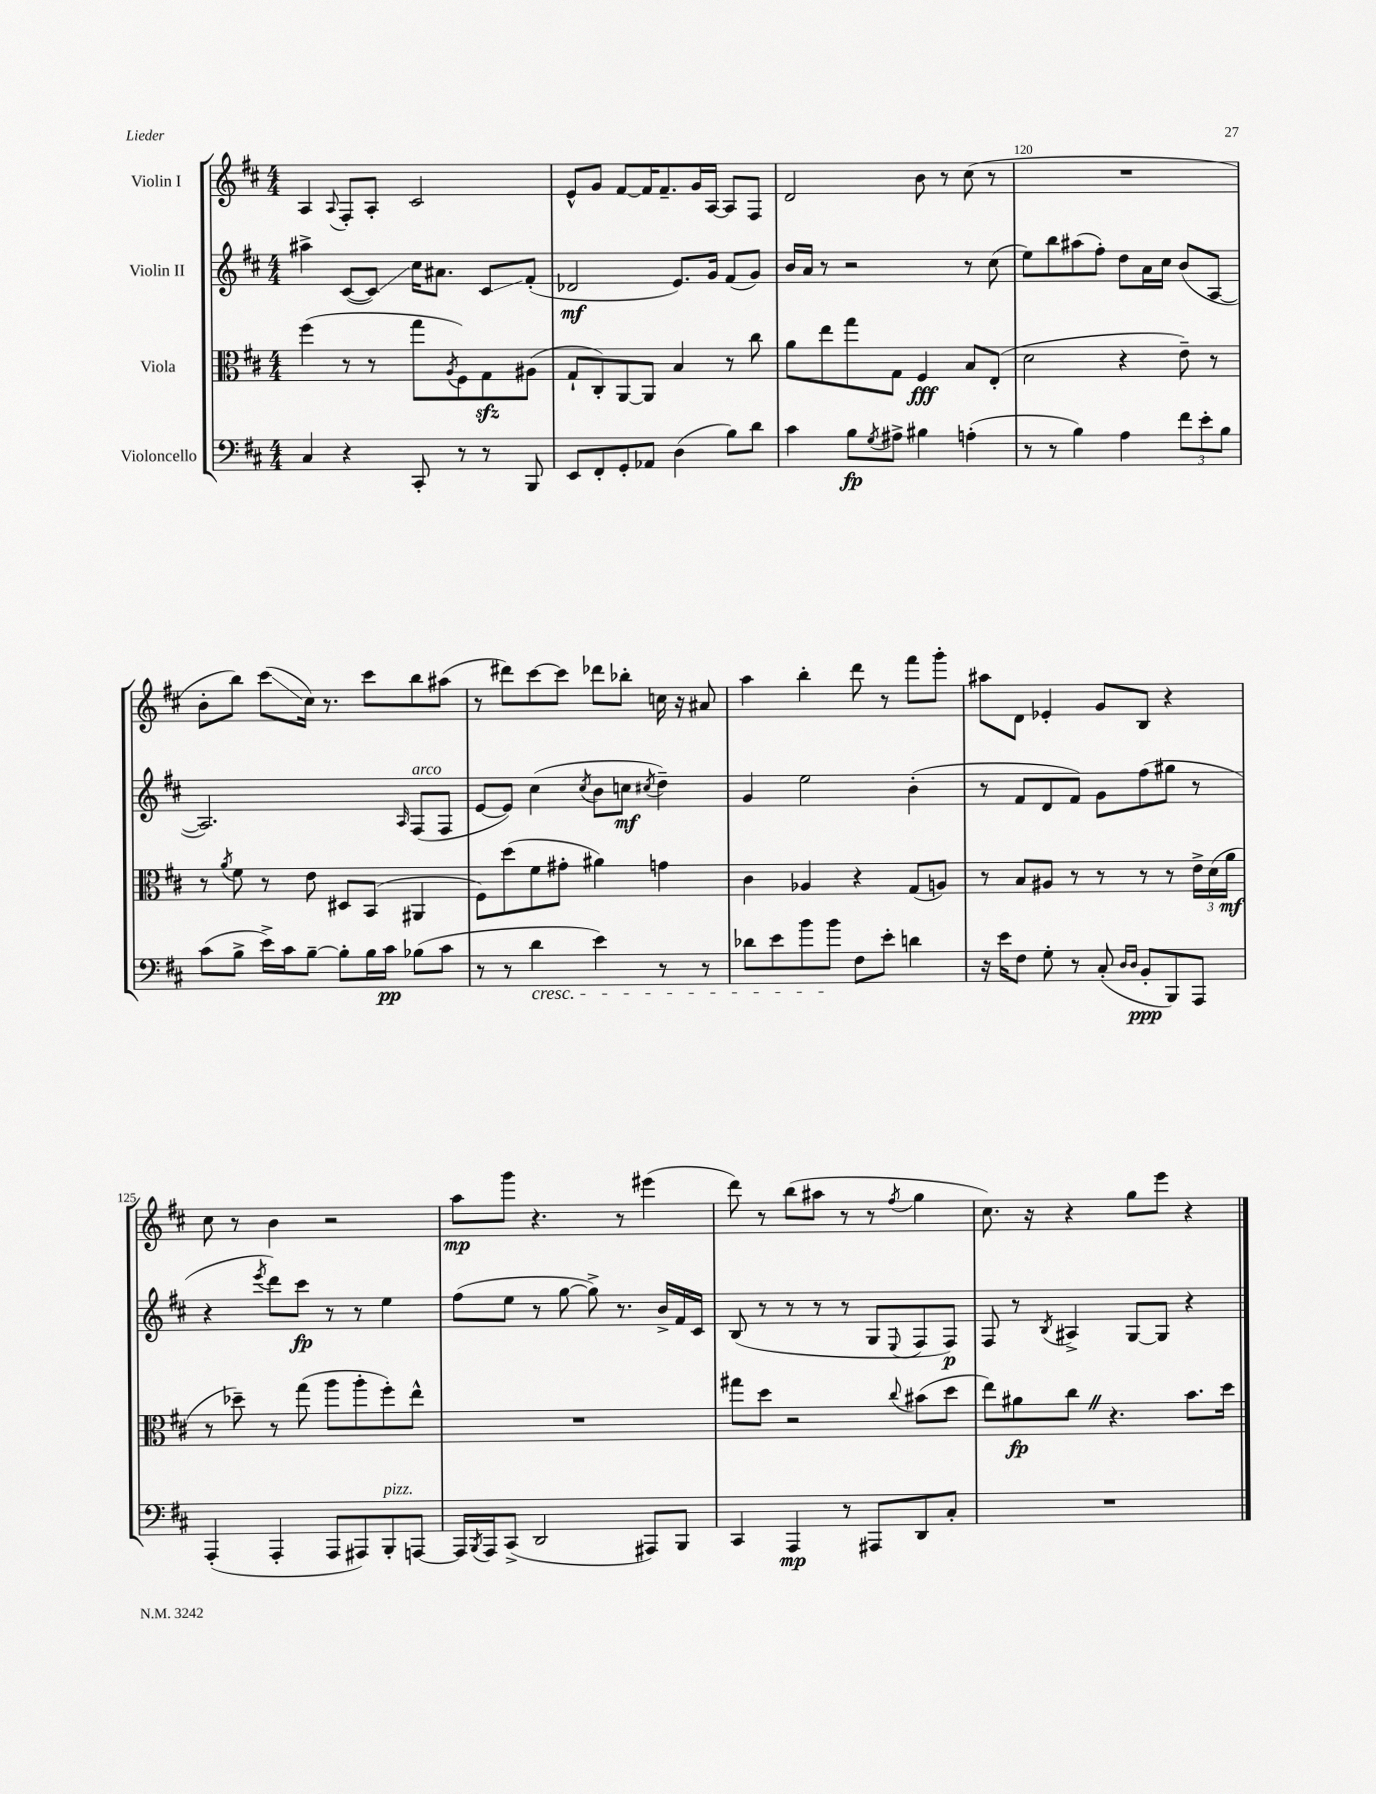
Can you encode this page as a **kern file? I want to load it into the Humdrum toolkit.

**kern	**kern	**kern	**kern
*staff4	*staff3	*staff2	*staff1
*clefF4	*clefC3	*clefG2	*clefG2
*k[f#c#]	*k[f#c#]	*k[f#c#]	*k[f#c#]
*M4/4	*M4/4	*M4/4	*M4/4
4C#	(4ff#	4aa#^	4A
.	.	.	8qqA
4r	8r	([8c#	8F#'
.	8r	8c#])	8A'
8CC#'	8gg	16cc#	2c#
.	.	8.a#	.
.	8qA	.	.
8r	8F#)	.	.
8r	8G	8c#	.
8BBB	(8A#	(8f#'	.
=	=	=	=
8EE	8G`	2d-	8e^^
8FF#'	8C#')	.	8g
8GG'	[8AA	.	[8f#
8AA-	8AA]	.	16f#]
.	.	.	8.f#~
(4D	4B	8.e)	.
.	.	.	16g
.	.	16g	[16A
8B)	8r	(8f#	8A]
8d	8cc#	8g)	8F#
=	=	=	=
4c#	8a	16b	2d
.	.	16a	.
.	8ee	8r	.
8B	8gg	2r	.
8qG	.	.	.
8A#^	8G	.	.
4B#	4F#	.	8b
.	.	.	8r
(4A'	8B	8r	(8cc#
.	(8E'	(8cc#	8r
=	=	=	=
8r	2d	8ee)	1r
8r	.	8bb	.
4B)	.	(8aa#	.
.	.	8ff#')	.
4A	4r	8dd	.
.	.	16a	.
.	.	16cc#	.
12f#	8e~)	(8b	.
12e'	.	.	.
.	8r	[8A	.
12B	.	.	.
=	=	=	=
(8c#	8r	2.A])	8b'
.	8qa	.	.
8B^	8f#	.	8bb)
16e^)	8r	.	(8ccc#
16c#	.	.	.
[8B~	8e	.	16cc#)
.	.	.	8.r
8B']	8D#	.	.
16B	(8BB	.	8ccc#
16c#	.	.	.
.	.	16qqA	.
(8B-	4AA#	(8F#	8bb
8c#	.	8F#	(8aa#
=	=	=	=
8r	8F#)	[8e	8r
8r	(8dd	8e])	8ddd#)
4d	8f#	(4cc#	[8ccc#
.	8g#'	.	8ccc#]
.	.	8qcc#	.
4e)	4a#)	8b	8ddd-
.	.	8cc	8bb-'
.	.	8qcc#	.
8r	4g	4dd~)	16cc
.	.	.	16r
8r	.	.	8a#
=	=	=	=
8d-	4c#	4g	4aa
8e	.	.	.
8b	4A-	2ee	4bb'
8b	.	.	.
8F#	4r	.	8ddd
8e'	.	.	8r
4d	(8G	(4b'	8fff#
.	8A)	.	8ggg'
=	=	=	=
16r	8r	8r	8aa#
16e	.	.	.
8F#	8B	8f#	8d
8G'	8A#	8d	4e-'
8r	8r	8f#)	.
(8C#'	8r	8g	8g
16qqD	.	.	.
16qqD	.	.	.
8BB'	8r	(8ff#	8B
8BBB)	8r	8gg#	4r
8AAA	24e^	8r	.
.	(24d	.	.
.	24a	.	.
=	=	=	=
(4AAA'	8r	4r	8cc#
.	8dd-~)	.	8r
.	.	8qeee	.
4AAA'	8r	8ddd)	4b
.	(8gg	8ccc#	.
8AAA	8aa	8r	2r
8AAA#)	8aa'	8r	.
8BBB'	8ff#')	4ee	.
[8AAA	8ee^^	.	.
=	=	=	=
16AAA]	1r	(8ff#	8aa
8qBBB	.	.	.
16AAA	.	.	.
(8CC#^	.	8ee	8ggg
2DD	.	8r	4.r
.	.	[8gg	.
.	.	8gg^])	.
.	.	8.r	8r
8AAA#)	.	.	(4eee#
.	.	16b^	.
8BBB	.	16f#	.
.	.	16c#	.
=	=	=	=
4CC#	8gg#	(8B	8ddd)
.	8dd	8r	8r
4AAA	2r	8r	(8bb
.	.	8r	8aa#
8r	.	8r	8r
8AAA#	.	8G	8r
.	8qqcc#	8qqE	8qff#
8DD	(8b#	8F#	4gg
8C#'	8dd	8F#)	.
=	=	=	=
1r	8ee)	8F#	8.cc#)
.	8a#	8r	.
.	.	.	16r
.	.	8qB	.
.	8cc#	4A#^	4r
.	4.r	.	.
.	.	[8G	8gg
.	.	8G]	8eee
.	8.b	4r	4r
.	16dd	.	.
==	==	==	==
*-	*-	*-	*-
